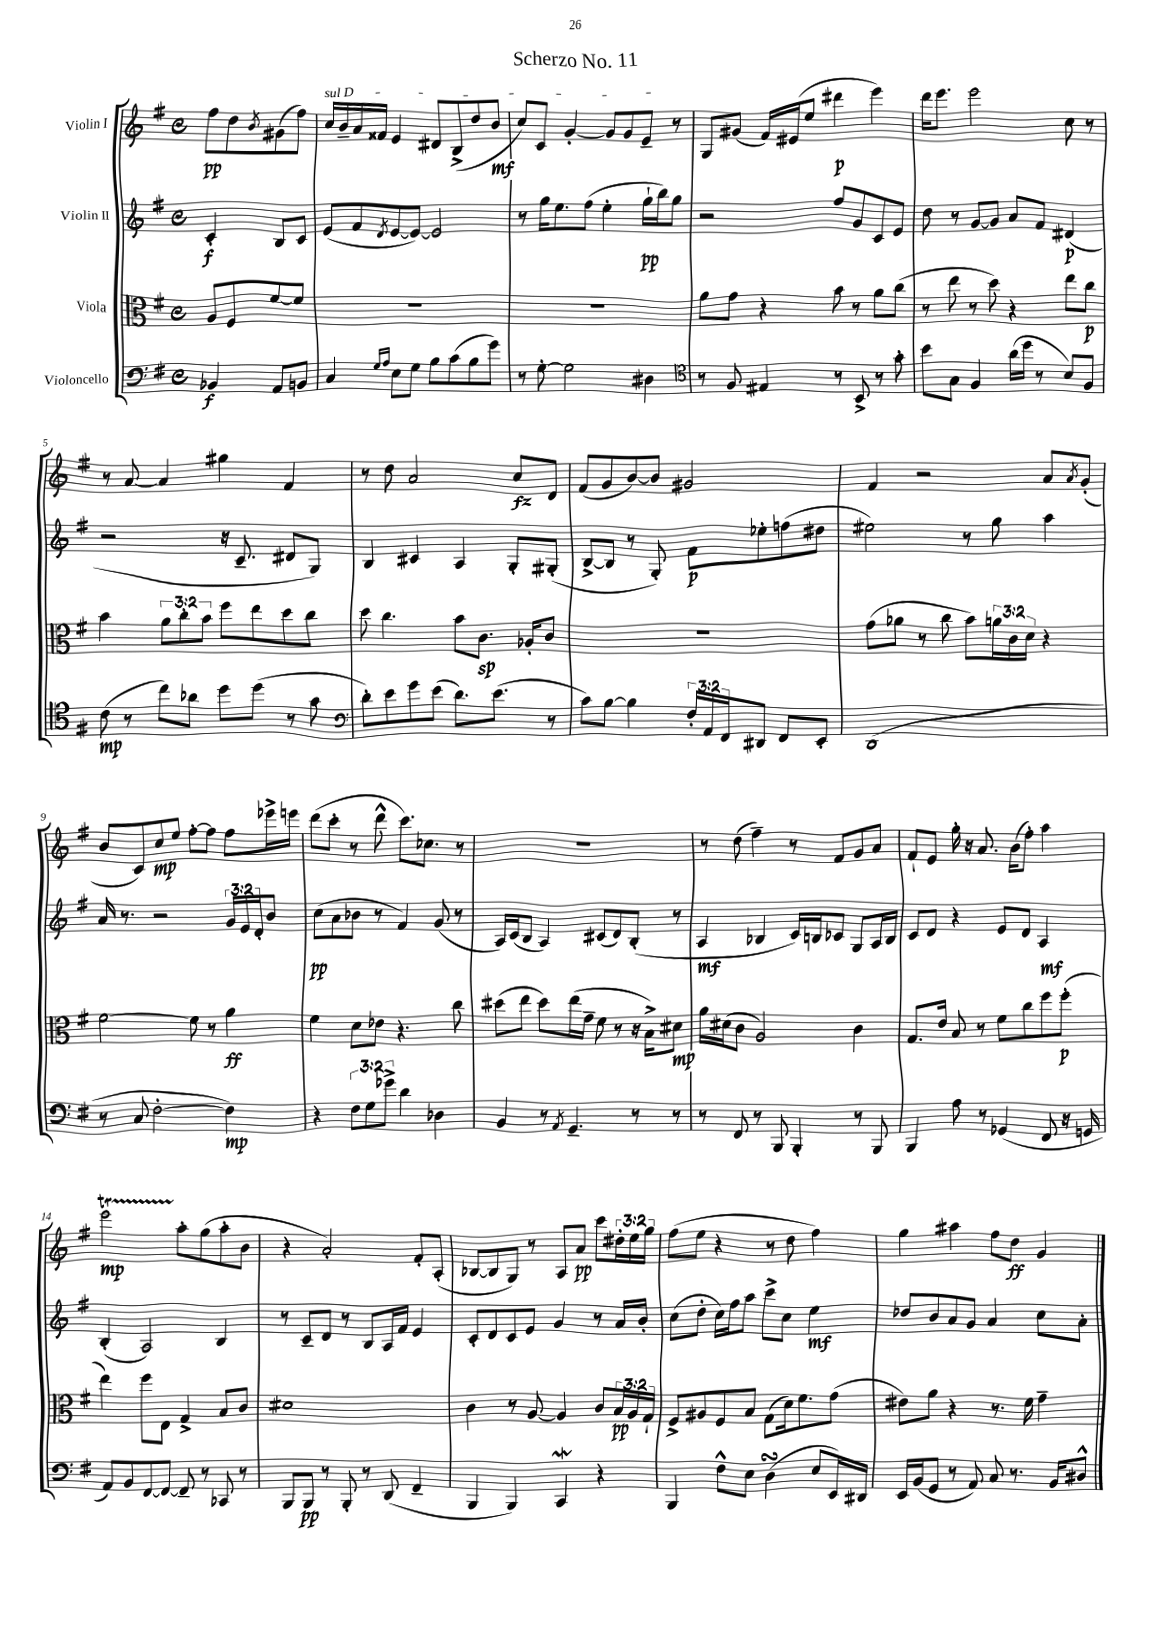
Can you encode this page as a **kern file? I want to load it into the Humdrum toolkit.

**kern	**kern	**kern	**kern
*staff4	*staff3	*staff2	*staff1
*clefF4	*clefC3	*clefG2	*clefG2
*k[f#]	*k[f#]	*k[f#]	*k[f#]
*M4/4	*M4/4	*M4/4	*M4/4
*met(c)	*met(c)	*met(c)	*met(c)
4BB-	8A	4c'	8ff#
.	8F#	.	8dd
.	.	.	8qb
8AA	[8f#	8B	(8g#
8BB	8f#]	8c	8ff#)
=	=	=	=
4C	1r	(8e	16cc
.	.	.	16b~
.	.	8f#	16a
.	.	.	16f##
16qqG	.	.	.
16qqA	.	8qd	.
8E	.	[8e	4e
8G	.	8e_)	.
8B	.	2e]	8d#
(8c	.	.	(8B^
8B	.	.	8dd
8g)	.	.	8b
=	=	=	=
8r	1r	8r	8cc)
[8G'	.	16gg	8c
.	.	8.ee	.
2G]	.	.	[4g'
.	.	(8ff#	.
.	.	4ee'	8g]
.	.	.	8g
4D#	.	16gg`	8e~
.	.	16bb)	.
.	.	8gg	8r
=	=	=	=
*clefC4	*	*	*
8r	8a	2r	8G
8F#	8g	.	(8g#
4E#	4r	.	16f#)
.	.	.	(16e#
.	.	.	8ee
8r	8b	8ff#	4ddd#
8BB^	8r	8g	.
8r	8a	8c	4eee)
8g'	(8cc	8e	.
=	=	=	=
8b	8r	8dd	16ddd
.	.	.	8.eee
8G	8ee	8r	.
4F#	8r	[8g	2eee
.	8dd)	8g]	.
(16a	4r	8a	.
16dd	.	.	.
8r	.	8f#	.
8B)	8ee	(4d#	8cc
8F#	8cc	.	8r
=	=	=	=
(8c	4b	2r	8r
8r	.	.	[8a
8cc)	12a	.	4a]
.	12cc'	.	.
8a-	.	.	.
.	12b	.	.
8dd	8ff#	16r	4gg#
.	.	8.c~	.
(8dd	8ee	.	.
8r	8dd	8d#	4f#
8g	8cc	8G)	.
=	=	=	=
*clefF4	*	*	*
8d')	8dd	4B	8r
8e	4.cc	.	8dd
8g	.	4c#	2a
(8e	.	.	.
8.d)	8b	4A	.
.	8.c	.	.
(8.e	.	.	.
.	.	8G'	8cc
.	16A-'	.	.
8r	8c	(8G#'	8d
=	=	=	=
8c)	1r	[8B^	(8f#
[8B	.	8B]	8g
4B]	.	8r	[8b)
.	.	8G')	8b]
24F#'	.	8f#	2g#
24AA	.	.	.
24FF#	.	.	.
8DD#	.	8ee-'	.
8FF#	.	(8ff	.
8EE'	.	8dd#	.
=	=	=	=
(1DD	(8g	2ee#)	4f#
.	8a-	.	.
.	8r	.	2r
.	8cc	.	.
.	8b)	8r	.
.	24a	8gg	.
.	24c	.	.
.	24d	.	.
.	4r	4aa	8a
.	.	.	8qa
.	.	.	(8g'
=	=	=	=
8r	[2f#	16a	8b
.	.	8.r	.
8C	.	.	8c)
[2F#'	.	2r	8cc
.	.	.	8ee
.	8f#]	.	[8ff#'
.	8r	.	8ff#]
4F#])	4a	24g	8ff#
.	.	24e	.
.	.	24d'	.
.	.	8b	16eee-^
.	.	.	16eee
=	=	=	=
4r	4f#	(8cc	(8ddd
.	.	8a	8ccc'
12F#	8d	8b-	8r
12G	.	.	.
.	8e-	8r	8ddd^^
12g-^	.	.	.
4d	4.r	4f#)	8.ccc)
.	.	.	8.cc-
4D-	.	(8g	.
.	8cc	8r	8r
=	=	=	=
4BB	(8dd#	16A)	1r
.	.	(16c	.
.	8ee	8B	.
8r	8dd#)	4A)	.
8qAA	.	.	.
4.GG~	(16ee	.	.
.	16g~	.	.
.	8f#	(8c#	.
.	8r	8d)	.
8r	16r	(8B'	.
.	16B^)	.	.
8r	8d#	8r	.
=	=	=	=
8r	16a	4A	8r
.	(16d#	.	.
8FF#	8c	.	(8dd
8r	2A)	4B-	4ff#~)
8BBB	.	.	.
4BBB'	.	16c)	8r
.	.	16B	.
.	.	8c-	8f#
8r	4c	8G	8g
8BBB	.	16A	8a
.	.	16B	.
=	=	=	=
4BBB	8.G	8c	8f#`
.	.	8d	8e
.	16e	.	.
8A	8B	4r	16gg'
.	.	.	16r
8r	8r	.	8.a
(4GG-	8f#	8e	.
.	.	.	(16b
.	8cc	8d	8ff#')
8FF#	8ff#	4A	4aa
16r	(8ff#'	.	.
16GG	.	.	.
=	=	=	=
8AA)	4ee)	(4B'	2eee
8BB	.	.	.
[8FF#	8ff#	2A)	.
8FF#_	8E	.	.
8FF#~]	4G^	.	8aa'
8r	.	.	(8gg
8CC-	8B	4B	8aa'
8r	8c	.	8b
=	=	=	=
8BBB	1d#	8r	4r
8BBB	.	8c~	.
8r	.	8d	2a')
8BBB'	.	8r	.
8r	.	8B	.
(8DD	.	16A	.
.	.	16f#	.
4FF#~	.	4e	8f#'
.	.	.	(8A'
=	=	=	=
4BBB	4c	8c'	[8B-
.	.	8d	8B-]
4BBB)	8r	8c	8G)
.	[8A	8e	8r
4CC	4A]	4g	8A
.	.	.	8a
4r	8c	8r	8ccc
.	24B	16a	24dd#'
.	24A	.	24ee
.	.	16b'	.
.	24G`	.	24gg
=	=	=	=
4BBB	8F#^	(8cc	(8ff#
.	8A#	8dd'	8ee
8F#^^	8F#	16cc)	4r
.	.	16ff#	.
8E	8B	8aa	.
(4D	(8G	8ccc^	8r
.	16d)	8cc	8dd
.	8.f#	.	.
8E	.	4ee	4ff#)
16EE)	(8g	.	.
16DD#	.	.	.
=	=	=	=
16EE	8e#)	8dd-	4gg
(16BB	.	.	.
8GG	8a	8b	.
8r	4r	8a	4aa#
8AA)	.	8g	.
8C	8.r	4a	8ff#
8.r	.	.	8dd
.	16f#	.	.
.	4g~	8cc	4g
16BB	.	.	.
8D#^^	.	8a'	.
==	==	==	==
*-	*-	*-	*-
